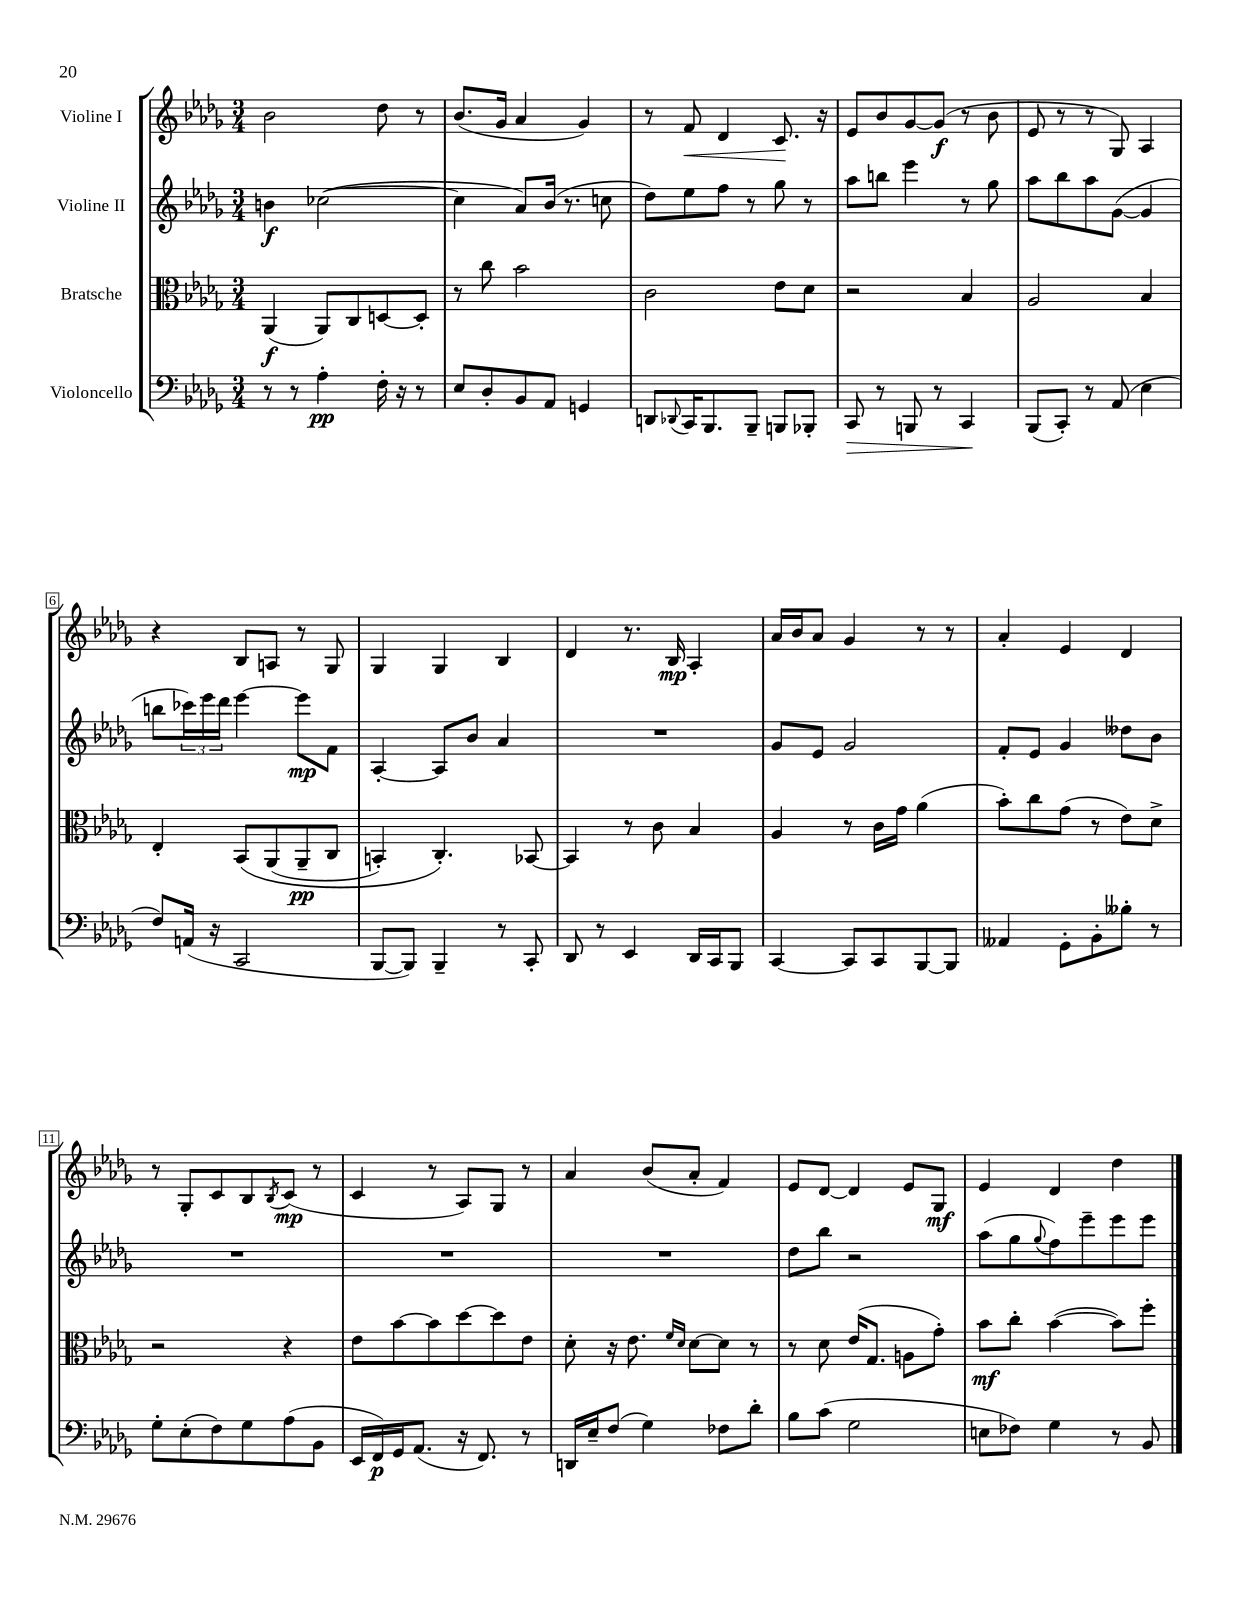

**kern	**dynam	**kern	**dynam	**kern	**dynam	**kern	**dynam
*part4	*part4	*part3	*part3	*part2	*part2	*part1	*part1
*staff4	*staff4	*staff3	*staff3	*staff2	*staff2	*staff1	*staff1
*I"Violoncello	*	*I"Bratsche	*	*I"Violine II	*	*I"Violine I	*
*clefF4	*	*clefC3	*	*clefG2	*	*clefG2	*
*k[b-e-a-d-g-]	*	*k[b-e-a-d-g-]	*	*k[b-e-a-d-g-]	*	*k[b-e-a-d-g-]	*
*M3/4	*	*M3/4	*	*M3/4	*	*M3/4	*
=1	=1	=1	=1	=1	=1	=1	=1
8r	.	(4AA-/	f	4bn\	f	2b-\	.
8r	.	.	.	.	.	.	.
4A-'\	pp	8AA-/L)	.	([2cc-X\	.	.	.
.	.	8C/	.	.	.	.	.
16F'\	.	[8Dn/	.	.	.	8dd-\	.
16r	.	.	.	.	.	.	.
8r	.	8D'/J]	.	.	.	8r	.
=2	=2	=2	=2	=2	=2	=2	=2
8E-/L	.	8r	.	4cc-\]	.	(8.b-/L	.
8D-'/	.	8cc\	.	.	.	.	.
.	.	.	.	.	.	16g-/Jk	.
8BB-/	.	2b-\	.	8a-/L)	.	4a-/	.
8AA-/J	.	.	.	(16b-/Jk	.	.	.
.	.	.	.	8.r	.	.	.
4GGn/	.	.	.	.	.	4g-/)	.
.	.	.	.	8ccn\	.	.	.
=3	=3	=3	=3	=3	=3	=3	=3
8DDn/L	.	2c\	.	8dd-\L)	.	8r	.
8qqDD-X/	.	.	.	.	.	.	.
!	!	!	!	!	!	!	!LO:HP:b
16CC/K	.	.	.	8ee-\	.	8f/	<
8.BBB-/	.	.	.	.	.	.	.
.	.	.	.	8ff\J	.	4d-/	.
8BBB-~/J	.	.	.	8r	.	.	.
8BBBn/L	.	8e-\L	.	8gg-\	.	8.c/	.
8BBB-X'/J	.	8d-\J	.	8r	.	.	.
.	.	.	.	.	.	16r	[
=4	=4	=4	=4	=4	=4	=4	=4
!	!LO:HP:b	!	!	!	!	!	!
8CC/	>	2r	.	8aa-\L	.	8e-/L	.
8r	.	.	.	8bbn\J	.	8b-/	.
8BBBn/	.	.	.	4eee-\	.	[8g-/	.
8r	.	.	.	.	.	(8g-/J]	f
4CC/	.	4B-/	.	8r	.	8r	.
.	.	.	.	8gg-\	.	8b-\	.
.	]	.	.	.	.	.	.
=5	=5	=5	=5	=5	=5	=5	=5
(8BBB-/L	.	2A-/	.	8aa-\L	.	8e-/	.
8CC'/J)	.	.	.	8bb-\	.	8r	.
8r	.	.	.	8aa-\	.	8r	.
(8AA-/	.	.	.	([8g-\J	.	8G-/)	.
4E-\	.	4B-/	.	4g-/]	.	4A-/	.
!!LO:LB:g=z
=6	=6	=6	=6	=6	=6	=6	=6
8F/L)	.	4E-'/	.	8bbn\L	.	4r	.
(16AAn/Jk	.	.	.	24ccc-X\L)	.	.	.
.	.	.	.	24eee-\	.	.	.
16r	.	.	.	.	.	.	.
.	.	.	.	24ddd-\JJ	.	.	.
2CC/	.	(8BB-/L	.	[4eee-\	.	8B-/L	.
.	.	(8AA-/	.	.	.	8An/J	.
.	.	8AA-~/	pp	8eee-\L]	mp	8r	.
.	.	8C/J	.	8f\J	.	8G-/	.
=7	=7	=7	=7	=7	=7	=7	=7
[8BBB-/L	.	4BBn'/)	.	[4A-'/	.	4G-/	.
8BBB-/J])	.	.	.	.	.	.	.
4BBB-~/	.	4.C'/)	.	8A-/L]	.	4G-/	.
.	.	.	.	8b-/J	.	.	.
8r	.	.	.	4a-/	.	4B-/	.
8CC'/	.	[8BB-X/	.	.	.	.	.
=8	=8	=8	=8	=8	=8	=8	=8
8DD-/	.	4BB-/]	.	2.r	.	4d-/	.
8r	.	.	.	.	.	.	.
4EE-/	.	8r	.	.	.	8.r	.
.	.	8c\	.	.	.	.	.
.	.	.	.	.	.	16B-/	mp
16DD-/LL	.	4B-/	.	.	.	4A-'/	.
16CC/J	.	.	.	.	.	.	.
8BBB-/J	.	.	.	.	.	.	.
=9	=9	=9	=9	=9	=9	=9	=9
[4CC/	.	4A-/	.	8g-/L	.	16a-/LL	.
.	.	.	.	.	.	16b-/J	.
.	.	.	.	8e-/J	.	8a-/J	.
8CC/L]	.	8r	.	2g-/	.	4g-/	.
8CC/	.	16c\LL	.	.	.	.	.
.	.	16g-\JJ	.	.	.	.	.
[8BBB-/	.	(4a-\	.	.	.	8r	.
8BBB-/J]	.	.	.	.	.	8r	.
=10	=10	=10	=10	=10	=10	=10	=10
4AA--X/	.	8b-'\L)	.	8f'/L	.	4a-'/	.
.	.	8cc\	.	8e-/J	.	.	.
8GG-'\L	.	(8g-\J	.	4g-/	.	4e-/	.
8BB-'\	.	8r	.	.	.	.	.
8B--X'\J	.	8e-\L)	.	8dd--X\L	.	4d-/	.
8r	.	8d-^\J	.	8b-\J	.	.	.
!!LO:LB:g=z
=11	=11	=11	=11	=11	=11	=11	=11
8G-'\L	.	2r	.	2.r	.	8r	.
(8E-'\	.	.	.	.	.	8G-'/L	.
8F\)	.	.	.	.	.	8c/	.
8G-\	.	.	.	.	.	8B-/	.
.	.	.	.	.	.	8qB-/	.
(8A-\	.	4r	.	.	.	(8c/J	mp
8BB-\J	.	.	.	.	.	8r	.
=12	=12	=12	=12	=12	=12	=12	=12
16EE-/LL	.	8e-\L	.	2.r	.	4c/	.
16FF/)	p	.	.	.	.	.	.
16GG-/J	.	[8b-\	.	.	.	.	.
(8.AA-/J	.	.	.	.	.	.	.
.	.	8b-\]	.	.	.	8r	.
16r	.	[8dd-\	.	.	.	8A-/L)	.
8.FF/)	.	.	.	.	.	.	.
.	.	8dd-\]	.	.	.	8G-/J	.
8r	.	8e-\J	.	.	.	8r	.
=13	=13	=13	=13	=13	=13	=13	=13
16DDn/LL	.	8d-'\	.	2.r	.	4a-/	.
16E-~/J	.	.	.	.	.	.	.
(8F/J	.	16r	.	.	.	.	.
.	.	8.e-\	.	.	.	.	.
4G-\)	.	.	.	.	.	(8b-/L	.
.	.	16qqf/LL	.	.	.	.	.
.	.	16qqd-/JJ	.	.	.	.	.
.	.	[8d-\L	.	.	.	8a-'/J	.
8F-X\L	.	8d-\J]	.	.	.	4f/)	.
8d-'\J	.	8r	.	.	.	.	.
=14	=14	=14	=14	=14	=14	=14	=14
8B-\L	.	8r	.	8dd-\L	.	8e-/L	.
(8c\J	.	8d-\	.	8bb-\J	.	[8d-/J	.
2G-\	.	(16e-/KL	.	2r	.	4d-/]	.
.	.	8.G-/J	.	.	.	.	.
.	.	8An\L	.	.	.	8e-/L	.
.	.	8g-'\J)	.	.	.	8G-/J	mf
=15	=15	=15	=15	=15	=15	=15	=15
8En\L	.	8b-\L	mf	(8aa-\L	.	4e-/	.
8F-X\J)	.	8cc'\J	.	8gg-\	.	.	.
.	.	.	.	8qqgg-/	.	.	.
4G-\	.	([4b-\	.	8ff\)	.	4d-/	.
.	.	.	.	8eee-~\	.	.	.
8r	.	8b-\L])	.	8eee-\	.	4dd-\	.
8BB-/	.	8ff'\J	.	8eee-\J	.	.	.
==	==	==	==	==	==	==	==
*-	*-	*-	*-	*-	*-	*-	*-
